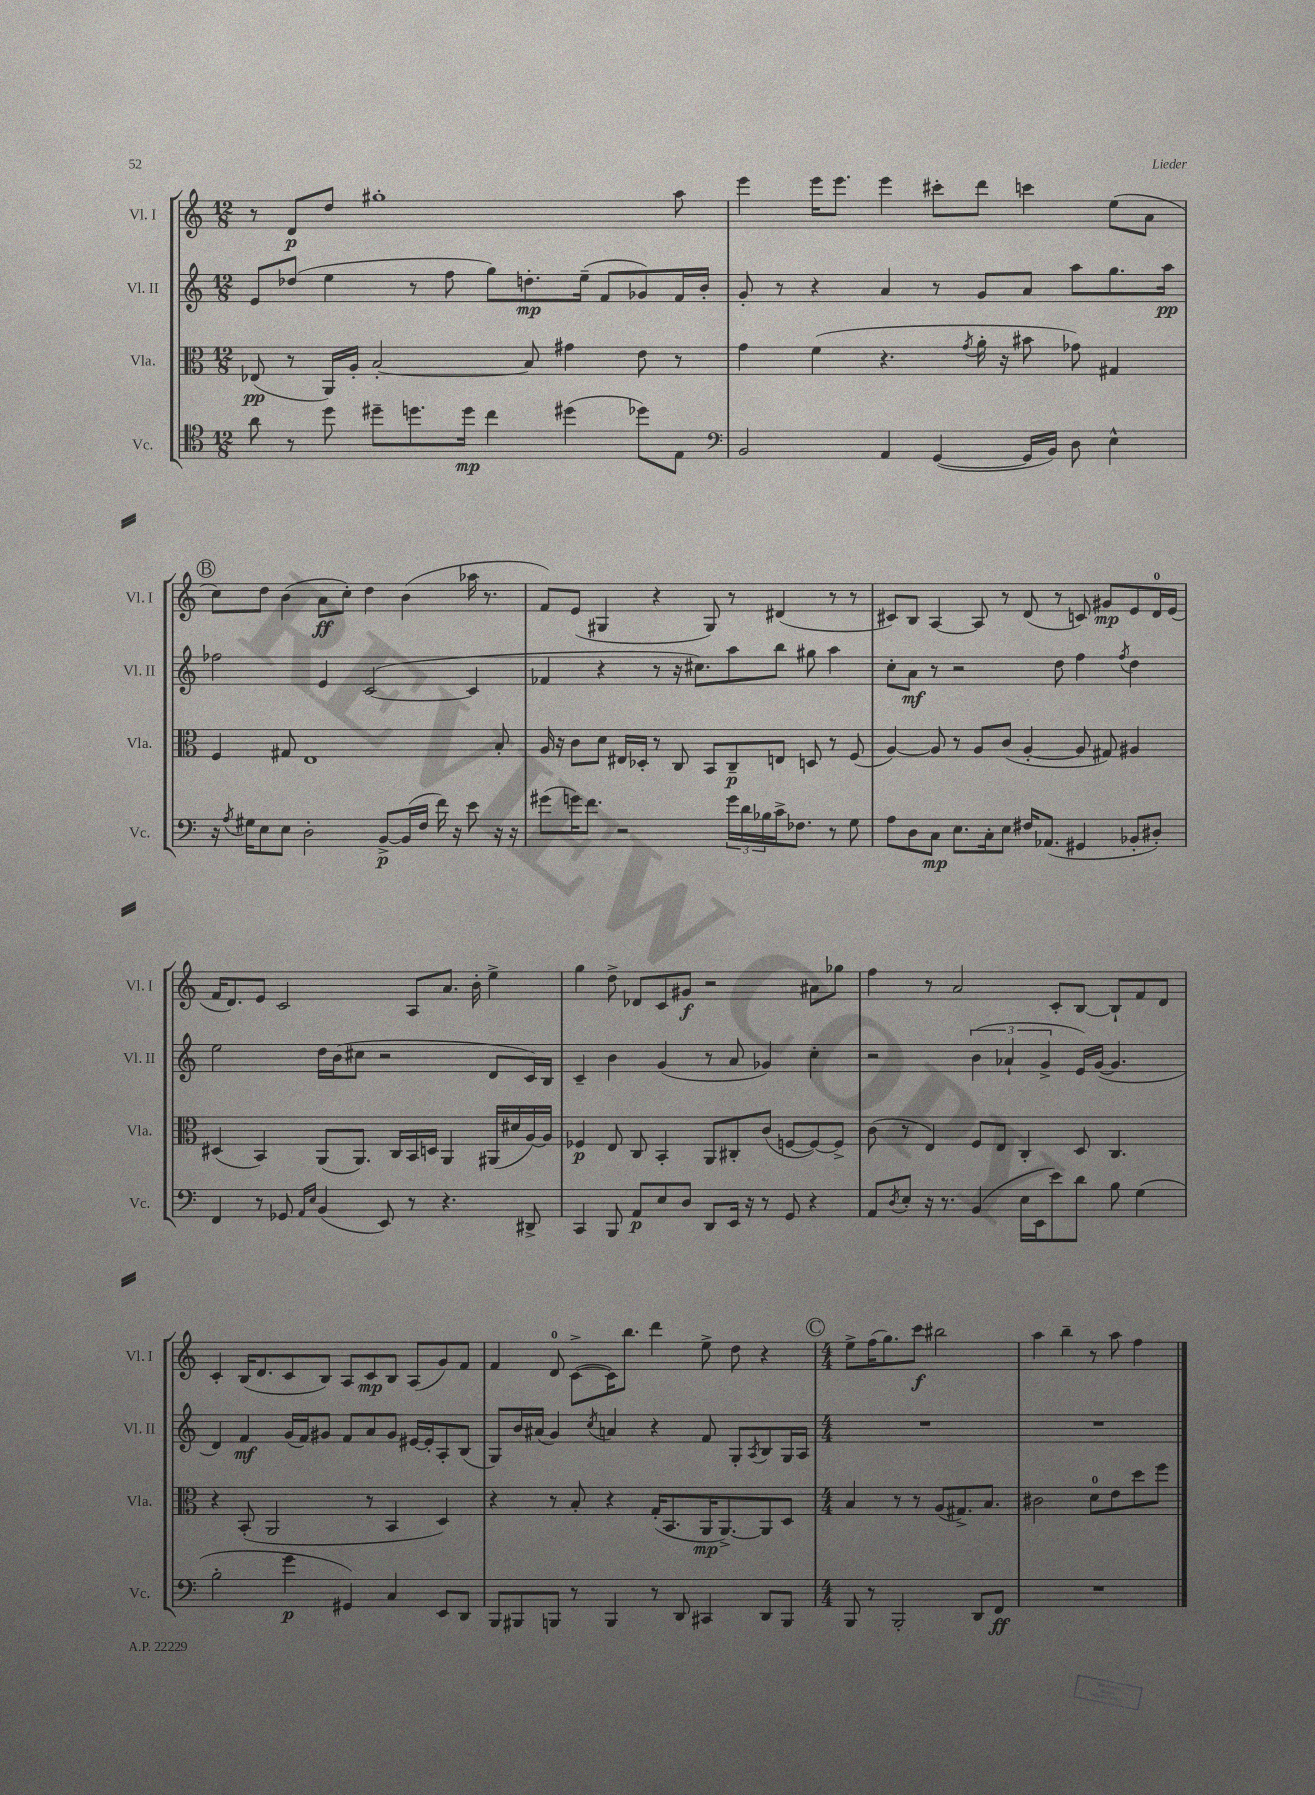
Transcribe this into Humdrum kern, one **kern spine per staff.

**kern	**kern	**kern	**kern
*staff4	*staff3	*staff2	*staff1
*clefC4	*clefC3	*clefG2	*clefG2
*k[]	*k[]	*k[]	*k[]
*M12/8	*M12/8	*M12/8	*M12/8
8a\	(8E-/	8e/L	8r
8r	8r	(8dd-/J	8d/L
8dd\	16AA/LL)	4ee\	8dd/J
.	16A'/JJ	.	.
8dd#~\L	[2B'/	.	1gg#'
8.dd\	.	8r	.
.	.	8ff\	.
16dd\Jk	.	.	.
4cc\	.	8gg\L)	.
.	8B/]	8.dd'\	.
(4dd#\	4g#\	.	.
.	.	(16ee~\Jk	.
.	.	8f/L	.
8dd-\L)	8e\	8g-/)	.
8E\J	8r	16f/L	8aa\
.	.	16b'/JJ	.
=	=	=	=
*clefF4	*	*	*
2BB/	4g\	8g'/	4eee\
.	.	8r	.
.	(4f\	4r	16eee\LK
.	.	.	8.eee\J
4AA/	4.r	4a/	4eee\
([4GG/	.	8r	8ccc#'\L
.	8qg/	.	.
.	16a'\	8g/L	8ddd\J
.	16r	.	.
16GG/]LL	8b#\	8a/J	4ccc\
16BB/JJ)	.	.	.
8D\	8g-\)	8aa\L	.
4E^^\	4G#/	8.gg\	(8ee\L
.	.	.	8a\J
.	.	16aa\Jk	.
=	=	=	=
16r	4F/	2ff-\	8cc\L)
8qA/	.	.	.
16G#\LK	.	.	.
8E\	.	.	8dd\J
8E\J	8G#/	.	(4b\
2D'\	1E	.	.
.	.	4e/	8a\L
.	.	.	8cc'\J)
.	.	([2c/	4dd\
[8BB^/L	.	.	.
(16BB/]L	.	.	(4b\
16F/JJ	.	.	.
16f\)	.	.	.
16r	.	.	.
8e\	.	4c/]	16aa-\
.	.	.	8.r
16r	8B'/	.	.
16r	.	.	.
=	=	=	=
(8g#\L	16A/	4f-/	8f/L)
.	16r	.	.
16g\K)	8c\L	.	(8e/J
8.f\J	.	.	.
.	8d\J	4r	4G#/
2r	16E#/LL	.	.
.	16D-'/JJ	.	.
.	8r	8r	4r
.	8C/	16r	.
.	.	8.cc#\L)	.
.	8BB/L	.	8G#/)
24g\LL	8C~/	8aa\	8r
24d\	.	.	.
24B-\	.	.	.
16c^\J	8E/J	8bb\J	(4d#/
8.F-\J	.	.	.
.	8D/	8gg#\	.
8r	8r	4aa\	8r
8G\	(8F/	.	8r
=	=	=	=
8A\L	[4A/)	8cc'\L	8c#/L)
8D\	.	8a\J	8B/J
8C\J	8A/]	8r	[4A/
8.E\L	8r	2r	.
.	8A/L	.	8A/]
16C'\k	.	.	.
8E\J	(8c/J	.	8r
16F#/LK	[4A'/	.	(8d/
(8.AA-/J	.	.	.
.	.	8dd\	8r
4GG#/	8A/]	4ff\	8c/)
.	8G#/)	.	8g#/L
.	.	8qff/	.
8BB-'/L	4A#/	4dd\	8e/
8D#'/J)	.	.	16d/L
.	.	.	(16e/JJ
=	=	=	=
4FF/	(4D#/	2ee\	16f/LK
.	.	.	8.d/)
8r	4BB/)	.	8e/J
8GG-/	.	.	2c/
16qqAA/LL	.	.	.
16qqE/JJ	.	.	.
(4BB/	(8AA/L	16dd\LL	.
.	.	(16b\J	.
.	8.AA/J)	8cc#\J	.
8EE/)	.	2r	.
.	16C/LL	.	.
8r	16BB/	.	8A/L
.	16D/JJ	.	.
4.r	4AA/	.	8.a/J
.	.	.	16b'\
.	(16AA#/LL	8d/L	4ee^\
.	16d#/	.	.
8DD#^/	[16A/)	16c/L)	.
.	16A/]JJ	16B/JJ	.
=	=	=	=
4CC/	4F-/	4c~/	4gg\
8BBB/	8E/	4b\	8dd^\
8AA/L	8C/	.	8d-/L
8E/	4BB'/	(4g/	8c/
8D/J	.	.	8g#/J
8DD/L	8AA/L	8r	2r
16EE/Jk	8C#'/	8a/	.
16r	.	.	.
8r	(8c/J	4g-/)	.
8GG/	[8F/L	.	.
4r	8F/_)	4cc'\	8a#\L
.	8F^/]J	.	8gg-\J
=	=	=	=
8AA/L	(8c\	2r	4ff\
8qD/	.	.	.
8E'/J	8r	.	.
16r	4E/)	.	8r
8.r	.	.	.
.	.	.	2a/
(4BB/	8F/L	(6b\	.
.	8E/J	.	.
.	.	6a-`/	.
16E\LL	4C'/	.	.
16EE\J	.	.	.
.	.	6g^/	.
8e\)	.	.	8c'/L
8d\J	8D/	16e/LL)	[8B/J
.	.	([16g/JJ	.
8B\	4.C/	4.g/]	8B`/]L
(4G\	.	.	8f/
.	.	.	8d/J
=	=	=	=
2B'\	4r	4d/)	4c'/
.	(8BB'/	4f/	(16B/LK
.	.	.	8.d/
.	2AA/	.	.
4g\	.	(16g/LL	8c/
.	.	16f/J)	.
.	.	8g#/J	8B/J)
4GG#/)	.	8f/L	8A/L
.	8r	8a/	8c/
4C/	4BB/	8g#/J	8B/J
.	.	[16e#/LL	(8A/L
.	.	16e#'/]J	.
8EE/L	4D/)	8A'/	8g/)
8DD/J	.	(8B/J	8f/J
=	=	=	=
8BBB/L	4r	8G/L)	4f/
8BBB#/	.	16b/L	.
.	.	(16a#/JJ	.
8BBB/J	8r	4g/)	8d/
8r	8B'/	.	([8c^\L
.	.	8qcc/	.
4BBB/	4r	4a/	16c\]K)
.	.	.	8.bb\J
8r	(16G'/LK	4r	4ddd\
.	8.BB/	.	.
8DD/	.	.	.
4CC#/	16AA/K	8f/	8ee^\
.	[8.AA^/)	.	.
.	.	8G'/L	8dd\
.	.	8qA/	.
8DD/L	8AA/]	8B/	4r
8BBB/J	8D/J	16G/L	.
.	.	16A/JJ	.
=	=	=	=
*M4/4	*M4/4	*M4/4	*M4/4
8BBB/	4B/	1r	8ee^\L
8r	.	.	(16ff\K
.	.	.	8.gg\)
2BBB'/	8r	.	.
.	8r	.	8ccc\J
.	(8A/L	.	2bb#\
.	8.G#^/)	.	.
8DD/L	.	.	.
.	8.B/J	.	.
8FF/J	.	.	.
=	=	=	=
1r	2c#\	1r	4aa\
.	.	.	4bb~\
.	8d\L	.	8r
.	8e\	.	8aa\
.	8dd\	.	4ff\
.	8ff\J	.	.
==	==	==	==
*-	*-	*-	*-
